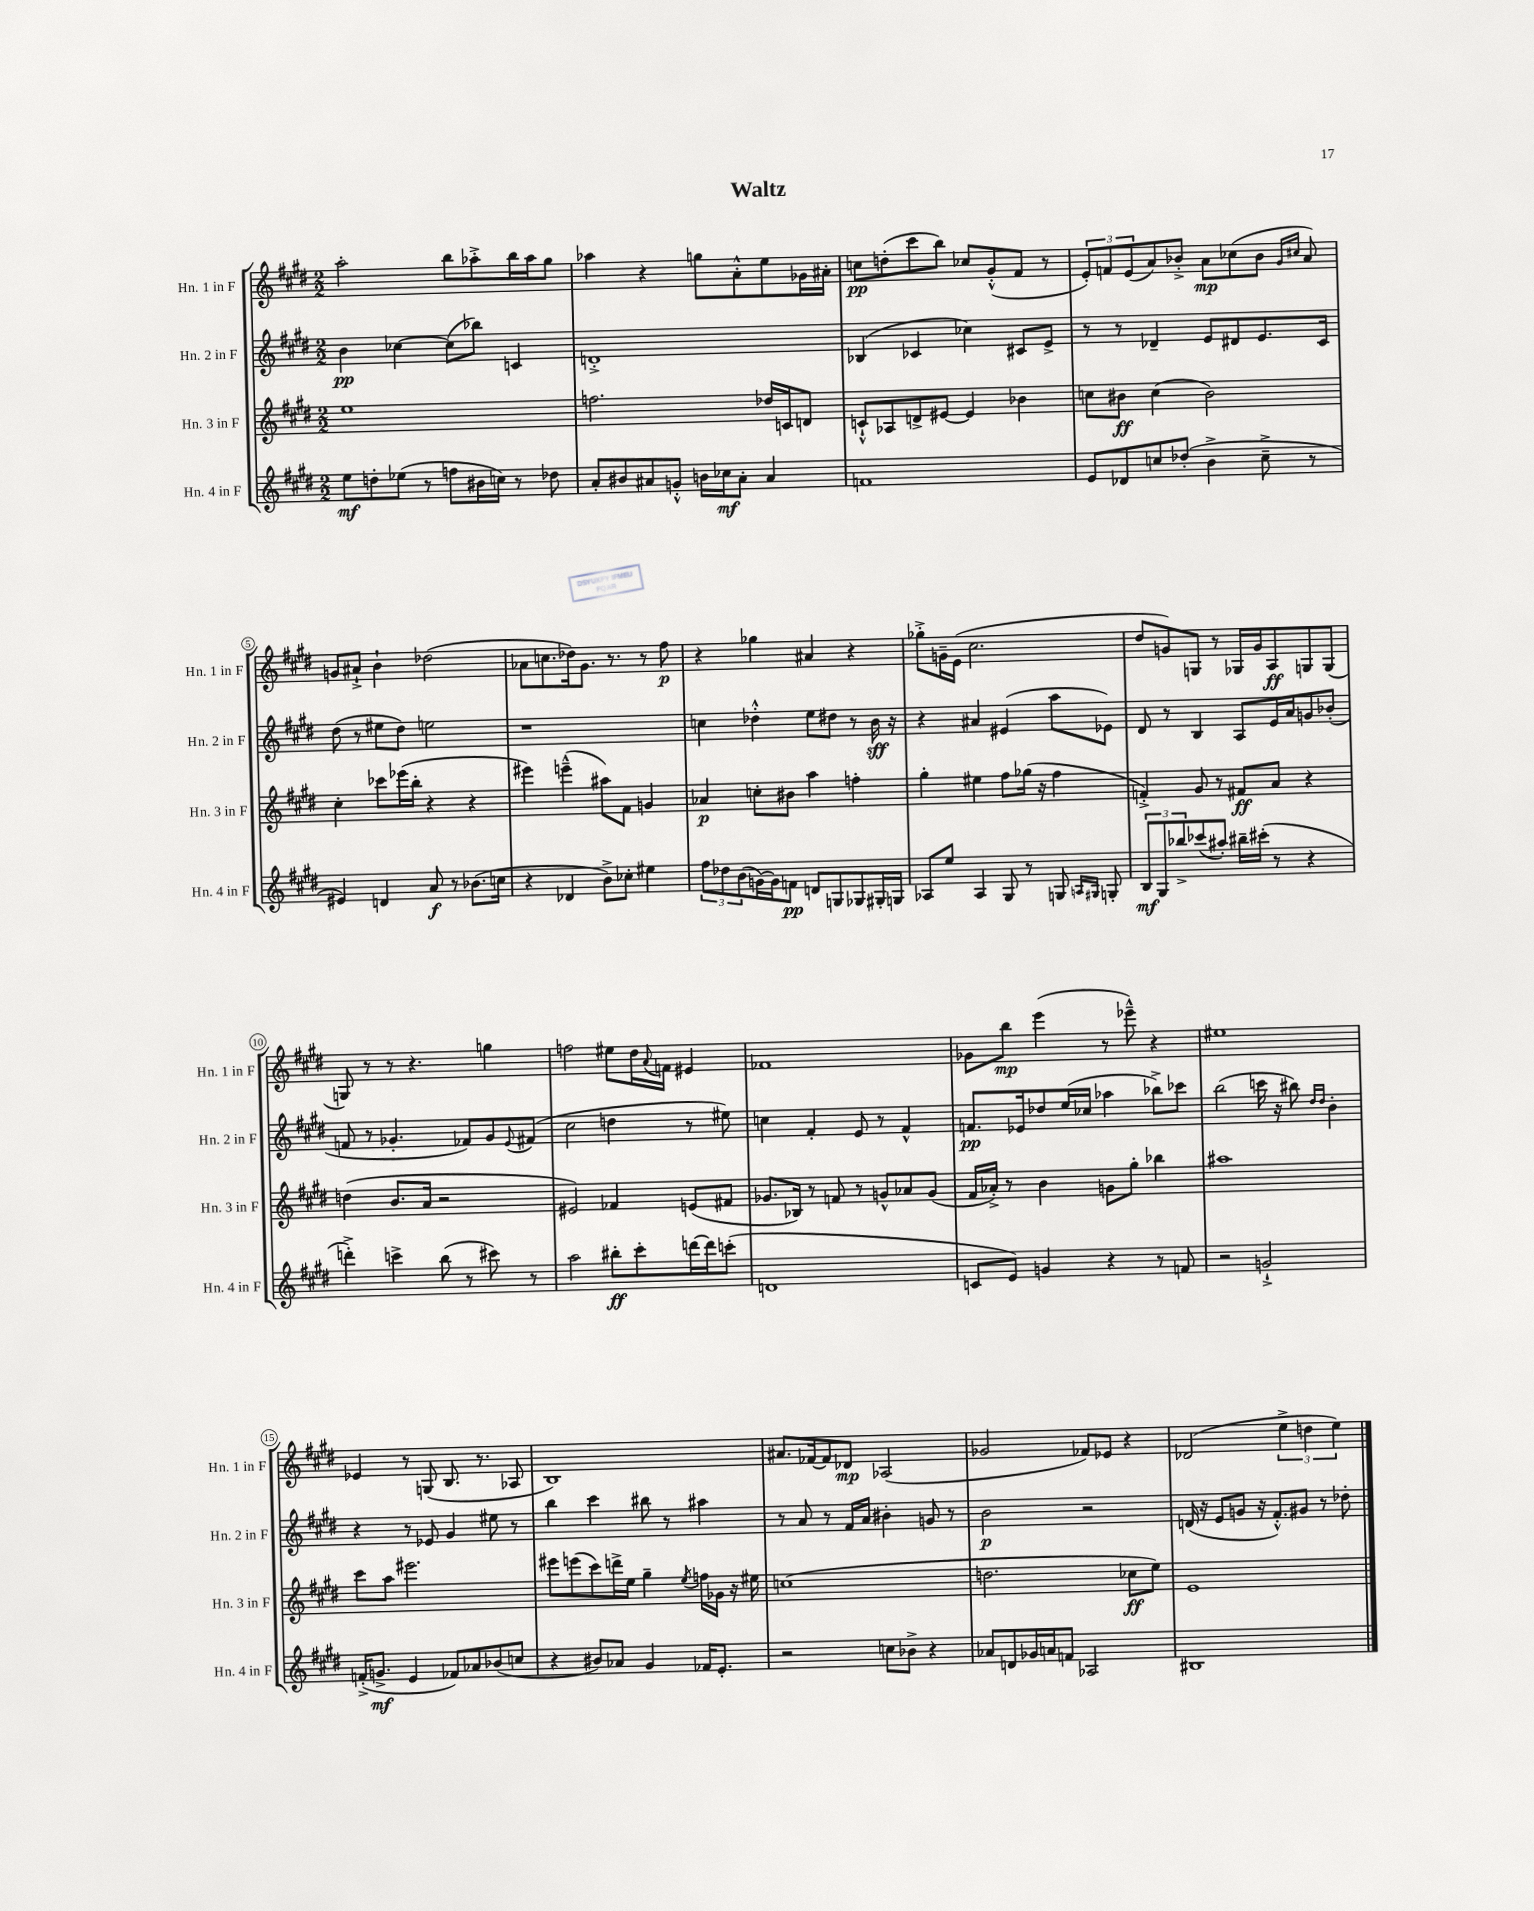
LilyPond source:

\header { title = "Waltz" }
<<
\new StaffGroup <<
\new Staff = "s0" \with { instrumentName = "Hn. 1 in F" shortInstrumentName = "Hn. 1 in F" } {
    \clef treble \key e \major \numericTimeSignature \time 2/2
    a''2-. b''8 aes''8-.-> b''16 aes''16 gis''8 |
    aes''4 r4 g''8 a'8-.-^ e''8 ges'16 ais'16-. |
    c''8\pp d''8-.( cis'''8 b''8) ces''8 gis'8-.-^( fis'8 r8 |
    \tuplet 3/2 { e'8-.) f'8 e'8( } a'8) bes'8-.-> a'8\mp ces''8( bes'8 \grace { gis'16 cis''16 } a'8) |
    g'8 ais'8-!-> b'4-! des''2( |
    aes'8 c''8. des''16) gis'8. r8. r8 fis''8\p |
    r4 ges''4 ais'4 r4 |
    ges''8-.-> g'16-- e'16( cis''2. |
    dis''8 g'8) g8 r8 ges16 g'16 a8\ff g8 g8( |
    g8) r8 r8 r4. g''4 |
    f''2 eis''8 dis''16 \appoggiatura { a'8 } f'16 eis'4 |
    fes'1 |
    ges'8 b''8\mp e'''4( r8 ees'''8---^) r4 |
    eis''1 |
    ees'4 r8 g8( b8. r8. aes8 |
    b1) |
    ais'8. fes'16~ fes'8 des'8\mp aes2( |
    ges'2 fes'8) ees'8 r4 |
    des'2( \tuplet 3/2 { e''4-> d''4 e''4) } \bar "|." |
}
\new Staff = "s1" \with { instrumentName = "Hn. 2 in F" shortInstrumentName = "Hn. 2 in F" } {
    \clef treble \key e \major \numericTimeSignature \time 2/2
    b'4\pp ces''4~ ces''8( bes''8) c'4 |
    d'1-.-> |
    bes4( ces'4 ces''4) cis'8 e'8-> |
    r8 r8 des'4-- e'8 dis'8 e'8. cis'16 |
    dis''8( r8 eis''8 dis''8) e''2 |
    r1 |
    c''4 des''4-.-^ e''8 dis''8 r8 b'16\sff r16 |
    r4 ais'4 eis'4( a''8 ees'8) |
    dis'8 r8 b4 a8 e'16 a'16 g'8 bes'8-.( |
    f'8 r8 ges'4.-. fes'8) ges'8 \appoggiatura { e'8 } fis'8( |
    cis''2 d''4 r8 eis''8) |
    c''4 fis'4-. e'8 r8 fis'4-^ |
    f'8.\pp ees'16 des''8 e''16( ces''16 aes''4 bes''8->) ces'''8 |
    b''2( c'''16 r16 bis''8) \grace { dis''16 dis''16 } b'4-. |
    r4 r8 ees'8 gis'4 eis''8 r8 |
    b''4 cis'''4 bis''8 r8 ais''4 |
    r8 a'8 r8 fis'16 a'16 bis'4-. g'8 r8 |
    b'2\p r2 |
    d'16( r16 e'8 g'8 r16 fis'8.-.-^) gis'8 r8 des''8-. \bar "|." |
}
\new Staff = "s2" \with { instrumentName = "Hn. 3 in F" shortInstrumentName = "Hn. 3 in F" } {
    \clef treble \key e \major \numericTimeSignature \time 2/2
    e''1 |
    f''2. des''16 c'16 d'8 |
    c'8-!-^ aes8 d'8-> eis'8~ eis'4 bes'4 |
    c''8 bis'8\ff c''4( bis'2) |
    cis''4-. ces'''8 ees'''16( b''16-. r4 r4 |
    eis'''4) e'''4---^( ais''8) fis'8 g'4 |
    aes'4\p c''8-. bis'8 a''4 f''4-. |
    gis''4-. eis''4 fis''8 ges''16( r16 fis''4 |
    f'4-.->) gis'8 r8 fis'8\ff a'8 r4 |
    d''4( b'8. a'16 r2 |
    eis'2) fes'4 e'8( fis'8 |
    ges'8. bes16) r8 f'8 r8 g'8-^ aes'8 g'8( |
    fis'16 aes'16-.->) r8 b'4 g'8 gis''8-. bes''4 |
    ais''1 |
    cis'''8 a''8 eis'''2. |
    eis'''8 e'''8( cis'''8) d'''16-> e''16 gis''4-- \acciaccatura { e''8 } f''16 ges'16 r16 eis''16 |
    c''1( |
    d''2. ces''8\ff e''8) |
    e'1 \bar "|." |
}
\new Staff = "s3" \with { instrumentName = "Hn. 4 in F" shortInstrumentName = "Hn. 4 in F" } {
    \clef treble \key e \major \numericTimeSignature \time 2/2
    e''8\mf d''8-. ees''8( r8 f''8 bis'16 c''16) r8 des''8 |
    a'8-. bis'8 ais'8 g'8-.-^ b'16 ces''16\mf ais'8-. ais'4 |
    f'1 |
    e'8 des'8 c''8 des''8-.( b'4-> c''8---> r8 |
    eis'4) d'4 a'8\f r8 bes'8.( c''16 |
    r4 des'4 b'8->) ces''8-. eis''4 |
    \tuplet 3/2 { fis''8 des''8 b'8( } g'16~) g'16 f'8\pp d'8 g8 ges8 gis16-. g16 |
    aes8 e''8 aes4 gis8 r8 g8 \grace { a16 gis16 } g8-. |
    \tuplet 3/2 { b8\mf gis8 bes''8-> } ces'''8( ais''8-.) bis''16-- cis'''16-.( r8 r4 |
    d'''4-.->) c'''4-> b''8( r8 cis'''8) r8 |
    a''2 bis''8-.\ff cis'''8-. d'''16~ d'''16 c'''8-.( |
    d'1 |
    c'8 e'8) g'4 r4 r8 f'8 |
    r2 g'2-!-> |
    f'16-.->( g'8.->\mf e'4 fes'8) aes'8 bes'8( c''8 |
    r4 bis'8) aes'8 gis'4 fes'16 e'8.-. |
    r2 c''8 bes'8-> r4 |
    aes'8 d'8 ges'16 a'16 f'8 aes2 |
    bis1 \bar "|." |
}
>>
>>
\layout { \context { \Score \override BarNumber.stencil = #(make-stencil-circler 0.1 0.3 ly:text-interface::print) } }
